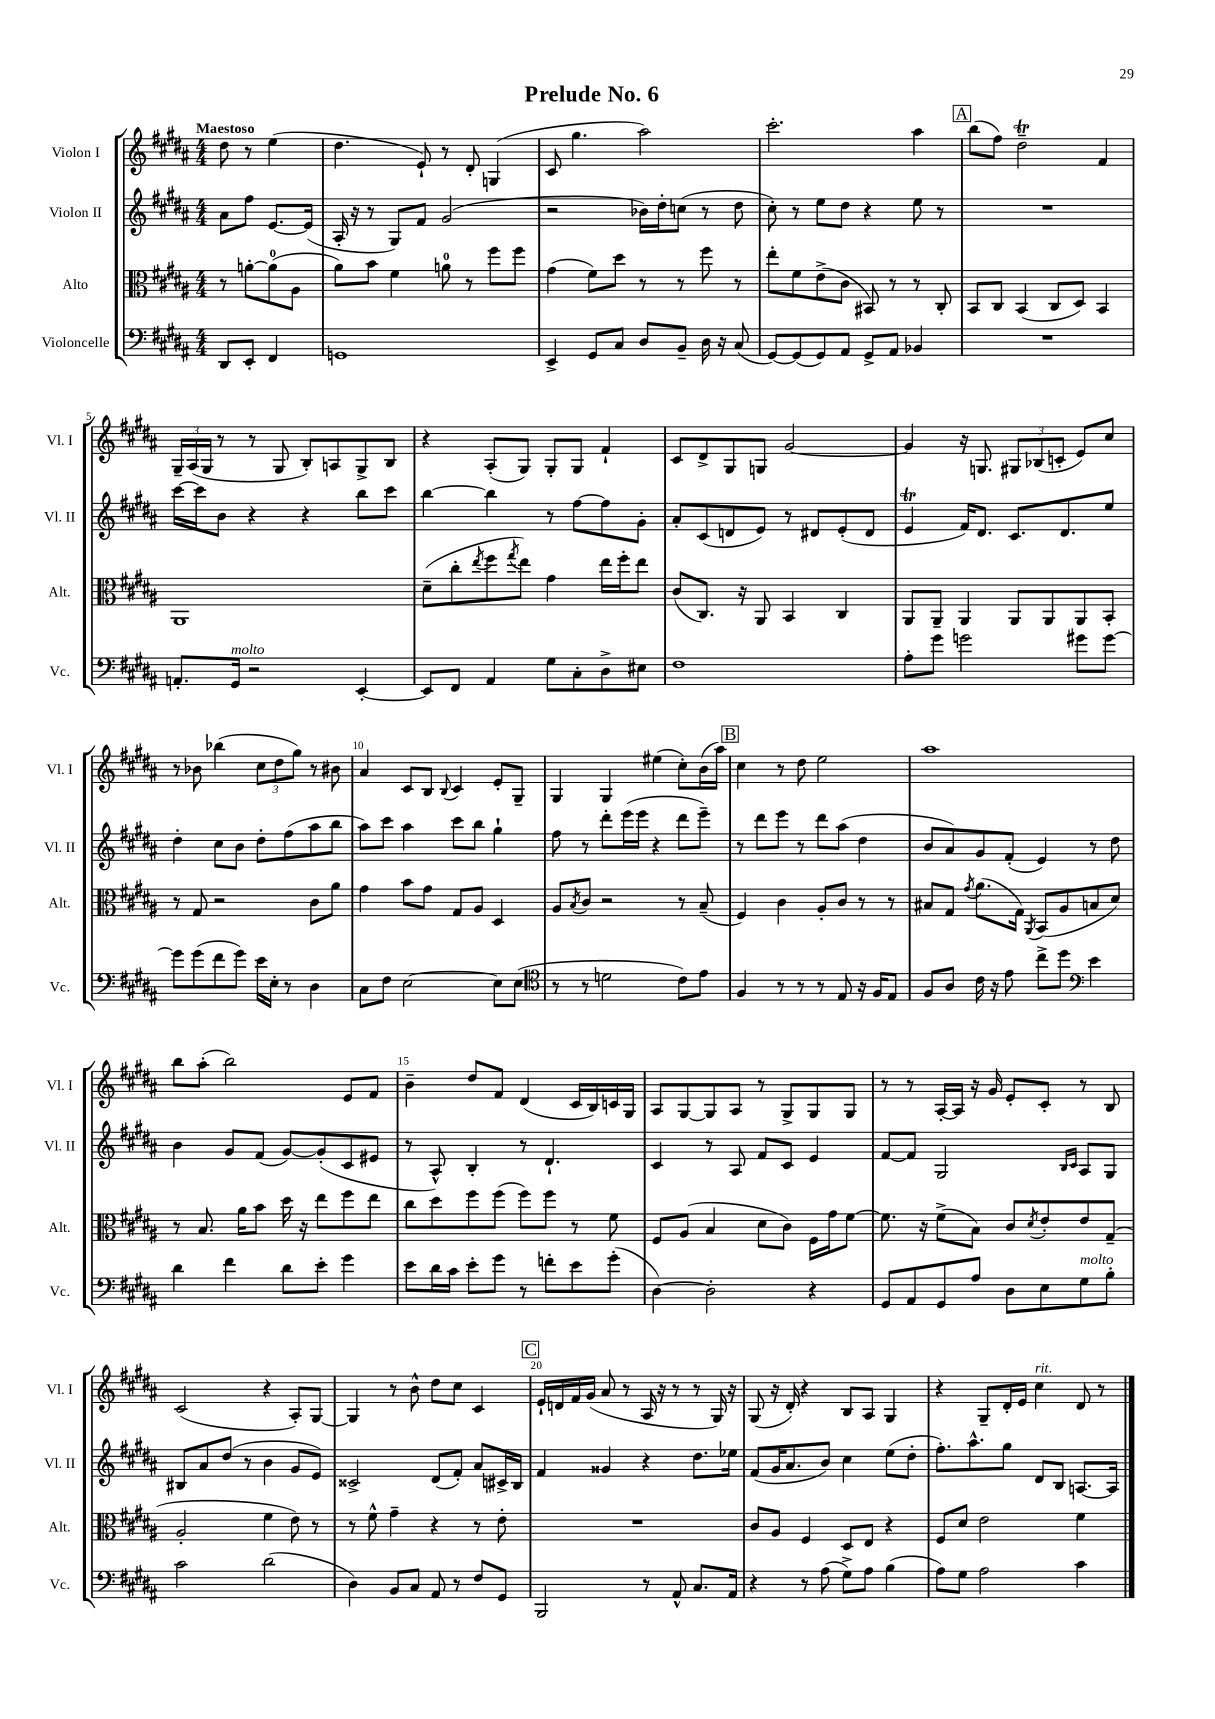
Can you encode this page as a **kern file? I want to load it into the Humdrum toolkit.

**kern	**kern	**kern	**kern
*staff4	*staff3	*staff2	*staff1
*clefF4	*clefC3	*clefG2	*clefG2
*k[f#c#g#d#a#]	*k[f#c#g#d#a#]	*k[f#c#g#d#a#]	*k[f#c#g#d#a#]
*M4/4	*M4/4	*M4/4	*M4/4
8DD#/L	8r	8a#\L	8dd#\
8EE'/J	[8a'\L	8ff#\J	8r
4FF#/	(8a\]	[8.e/L	(4ee\
.	8A#\J	.	.
.	.	(16e/]Jk	.
=	=	=	=
1GG	8a#\L)	16A#'/	4.dd#\
.	.	16r	.
.	8b\J	8r	.
.	4f#\	8G#/L)	.
.	.	8f#/J	8e`/)
.	8a\	(2g#/	8r
.	8r	.	8d#'/
.	8ff#\L	.	(4G/
.	8ff#\J	.	.
=	=	=	=
4EE^/	(4g#\	2r	8c#/
.	.	.	4.gg#\
8GG#/L	8f#\L)	.	.
8C#/J	8dd#\J	.	.
8D#/L	8r	16b-\LL)	2aa#\)
.	.	16dd#'\J	.
8BB~/J	8r	(8cc\J	.
16D#\	8ff#\	8r	.
16r	.	.	.
(8C#/	8r	8dd#\	.
=	=	=	=
[8GG#/L)	8ee'\L	8cc#'\)	2.ccc#'\
(8GG#/]	8f#\	8r	.
8GG#/)	(8e^\	8ee\L	.
8AA#/J	8c#\J	8dd#\J	.
8GG#^/L	8BB#/)	4r	.
8AA#/J	8r	.	.
4BB-/	8r	8ee\	4aa#\
.	8C#'/	8r	.
=	=	=	=
1r	8BB/L	1r	(8bb\L
.	8C#/J	.	8ff#\J)
.	(4BB/	.	2dd#~\
.	8C#/L	.	.
.	8D#/J)	.	.
.	4BB/	.	4f#/
=	=	=	=
8.AA'/L	1AA#	[16ccc#\LL	24G#~/LL
.	.	.	(24A#/
.	.	16ccc#\]J	.
.	.	.	24G#/JJ
.	.	8b\J	8r
16GG#/Jk	.	.	.
2r	.	4r	8r
.	.	.	8G#/
.	.	4r	8B'/L)
.	.	.	8A/
[4EE'/	.	8bb\L	8G#^/
.	.	8ccc#\J	8B/J
=	=	=	=
8EE/]L	(8d#~\L	[4bb\	4r
8FF#/J	8cc#'\	.	.
.	8qee/	.	.
4AA#/	8ff#\	4bb\]	(8A#'/L
.	8qgg#/	.	.
.	8ee\J)	.	8G#/J)
8G#\L	4g#\	8r	8G#'/L
8C#'\	.	[8ff#\L	8G#/J
8D#^\	16ee\LL	8ff#\]	4f#`/
.	16ff#'\J	.	.
8E#\J	8ee\J	8g#'\J	.
=	=	=	=
1F#	(8c#/L	8a#'/L	8c#/L
.	8.C#/J)	(8c#/	8d#^/
.	.	8d/	8G#/
.	16r	.	.
.	8AA#/	8e/J)	8G/J
.	4BB/	8r	[2g#/
.	.	8d#/L	.
.	4C#/	(8e'/	.
.	.	8d#/J	.
=	=	=	=
8A#'\L	8AA#/L	4e/	4g#/]
8g#\J	8AA#~/J	.	.
2g\	4AA#/	16f#/LK)	16r
.	.	8.d#/J	8.G/
.	8AA#/L	8.c#/L	12G#/L
.	.	.	(12B-/
.	8AA#/	.	.
.	.	.	12c'/J
.	.	8.d#/	.
8g#\L	8AA#/	.	8e/L)
[8g#\J	8BB'/J	8ee/J	8cc#/J
=	=	=	=
8g#\]L	8r	4dd#'\	8r
(8g#\	8G#/	.	8b-\
8f#\	2r	8cc#\L	(4bb-\
8g#\J)	.	8b\J	.
16e\LL	.	8dd#'\L	12cc#\L
16E'\JJ	.	.	.
.	.	.	12dd#\
8r	.	(8ff#\	.
.	.	.	12gg#\J)
4D#\	8c#\L	8aa#\	8r
.	8a#\J	8bb\J	8b#\
=	=	=	=
8C#\L	4g#\	8aa#\L)	4a#/
8F#\J	.	8ccc#\J	.
[2E\	8b\L	4aa#\	8c#/L
.	8g#\J	.	8B/J
.	.	.	8qqB/
.	8G#/L	8ccc#\L	4c#/
.	8A#/J	8bb\J	.
8E\]L	4D#/	4gg#`\	8e'/L
(8E\J	.	.	8G#~/J
=	=	=	=
*clefC4	*	*	*
8r	8A#/L	8ff#\	4G#/
.	8qB/	.	.
8r	8c#/J	8r	.
2d\	2r	8ddd#'\L	4G#/
.	.	(16eee\L	.
.	.	16eee\JJ	.
.	.	4r	(4ee#\
8c#\L)	8r	8ddd#\L	8cc#'\L)
8e\J	(8B~/	8eee~\J)	(16b\L
.	.	.	16aa#\JJ)
=	=	=	=
4F#/	4F#/)	8r	4cc#\
.	.	8ddd#\L	.
8r	4c#\	8eee\J	8r
8r	.	8r	8dd#\
8r	8A#'/L	8ddd#\L	2ee\
8E/	8c#/J	(8aa#\J	.
16r	8r	4dd#\	.
16F#/LK	.	.	.
8E/J	8r	.	.
=	=	=	=
8F#/L	8B#/L	8b/L	1aa#
8A#/J	8G#/J	8a#/)	.
.	8qg#/	.	.
16c#\	(8.a#\L	8g#/	.
16r	.	.	.
8e\	.	(8f#'/J	.
.	16G#\Jk)	.	.
.	8qAA#/	.	.
8cc#^\L	(8BB/L	4e/)	.
8dd#\J	8A#/	.	.
*clefF4	*	*	*
4e\	8B/	8r	.
.	8d#/J)	8dd#\	.
=	=	=	=
4d#\	8r	4b\	8bb\L
.	8.B/	.	(8aa#'\J
4f#\	.	8g#/L	2bb\)
.	16a#\LK	.	.
.	8b\J	(8f#/J	.
8d#\L	16dd#\	[8g#/L)	.
.	16r	.	.
8e'\J	8ee\L	(8g#'/]	.
4g#\	8ff#\	8c#/	8e/L
.	8ee\J	8e#/J	8f#/J
=	=	=	=
8e\L	8cc#\L	8r	4b~\
16d#\L	8dd#\	8A#^^/)	.
16c#\JJ	.	.	.
8e'\L	8ff#\	4B'/	8dd#/L
8g#\J	(8ff#\J	.	8f#/J
8r	8ff#\L)	8r	(4d#/
8f'\L	8ff#\J	4.d#`/	.
8e\	8r	.	16c#/LL
.	.	.	16B/)
(8g#'\J	8f#\	.	16c/
.	.	.	16G#/JJ
=	=	=	=
[4D#\)	8F#/L	4c#/	8A#/L
.	(8A#/J	.	[8G#/
2D#'\]	4B/	8r	8G#/]
.	.	8A#/	8A#/J
.	8d#\L	8f#/L	8r
.	8c#\J)	8c#/J	8G#^/L
4r	16F#\LL	4e/	8G#/
.	16g#\J	.	.
.	[8f#\J	.	8G#/J
=	=	=	=
8GG#/L	8.f#\]	[8f#/L	8r
8AA#/	.	8f#/]J	8r
.	16r	.	.
8GG#/	(8f#^\L	2G#/	[16A#'/LL
.	.	.	16A#/]JJ
8A#/J	8B\J)	.	16r
.	.	.	16g#/
8D#\L	8c#/L	.	8e'/L
.	8qd#/	.	.
8E\	8e'/	.	8c#'/J
.	.	16qqB/LL	.
.	.	16qqc#/JJ	.
8G#\	8e/	8A#/L	8r
8B'\J	(8G#~/J	8G#/J	8B/
=	=	=	=
2c#\	2A#'/	8B#/L	(2c#/
.	.	8a#/	.
.	.	(8dd#/J	.
.	.	8r	.
(2d#\	4f#\	4b\	4r
.	8e\)	8g#/L	8A#'/L)
.	8r	8e/J)	[8G#/J
=	=	=	=
4D#\)	8r	2c##^/	4G#/]
.	8f#^^\	.	.
8BB/L	4g#~\	.	8r
8C#/J	.	.	8b^^\
8AA#/	4r	(8d#/L	8dd#\L
8r	.	8f#'/J)	8cc#\J
8F#/L	8r	8a#/L	4c#/
8GG#/J	8e'\	16c#^/L	.
.	.	16B/JJ	.
=	=	=	=
2BBB/	1r	4f#/	16e`/LL
.	.	.	16d/
.	.	.	16f#/
.	.	.	(16g#/JJ
.	.	4g##/	8a#/
.	.	.	8r
8r	.	4r	16A#/
.	.	.	16r
8AA#^^/	.	.	8r
8.C#/L	.	8.dd#\L	8r
.	.	.	16G#/)
16AA#/Jk	.	16ee-\Jk	16r
=	=	=	=
4r	8c#/L	(8f#/L	(8G#/
.	8A#/J	16g#/K	16r
.	.	8.a#/	16d#'/)
8r	4F#/	.	4r
(8A#\	.	8b/J)	.
8G#^\L)	8D#/L	4cc#\	8B/L
8A#\J	8E/J	.	8A#/J
(4B\	4r	(8ee\L	4G#/
.	.	8dd#'\J	.
=	=	=	=
8A#\L)	8F#/L	8.ff#'\L)	4r
8G#\J	8d#/J	.	.
.	.	8.aa#^^\	.
2A#\	2e\	.	8G#~/L
.	.	8gg#\J	16d#'/L
.	.	.	16e/JJ
.	.	8d#/L	4cc#\
.	.	8B/J	.
4c#\	4f#\	[8.A/L	8d#/
.	.	.	8r
.	.	16A/]Jk	.
==	==	==	==
*-	*-	*-	*-
